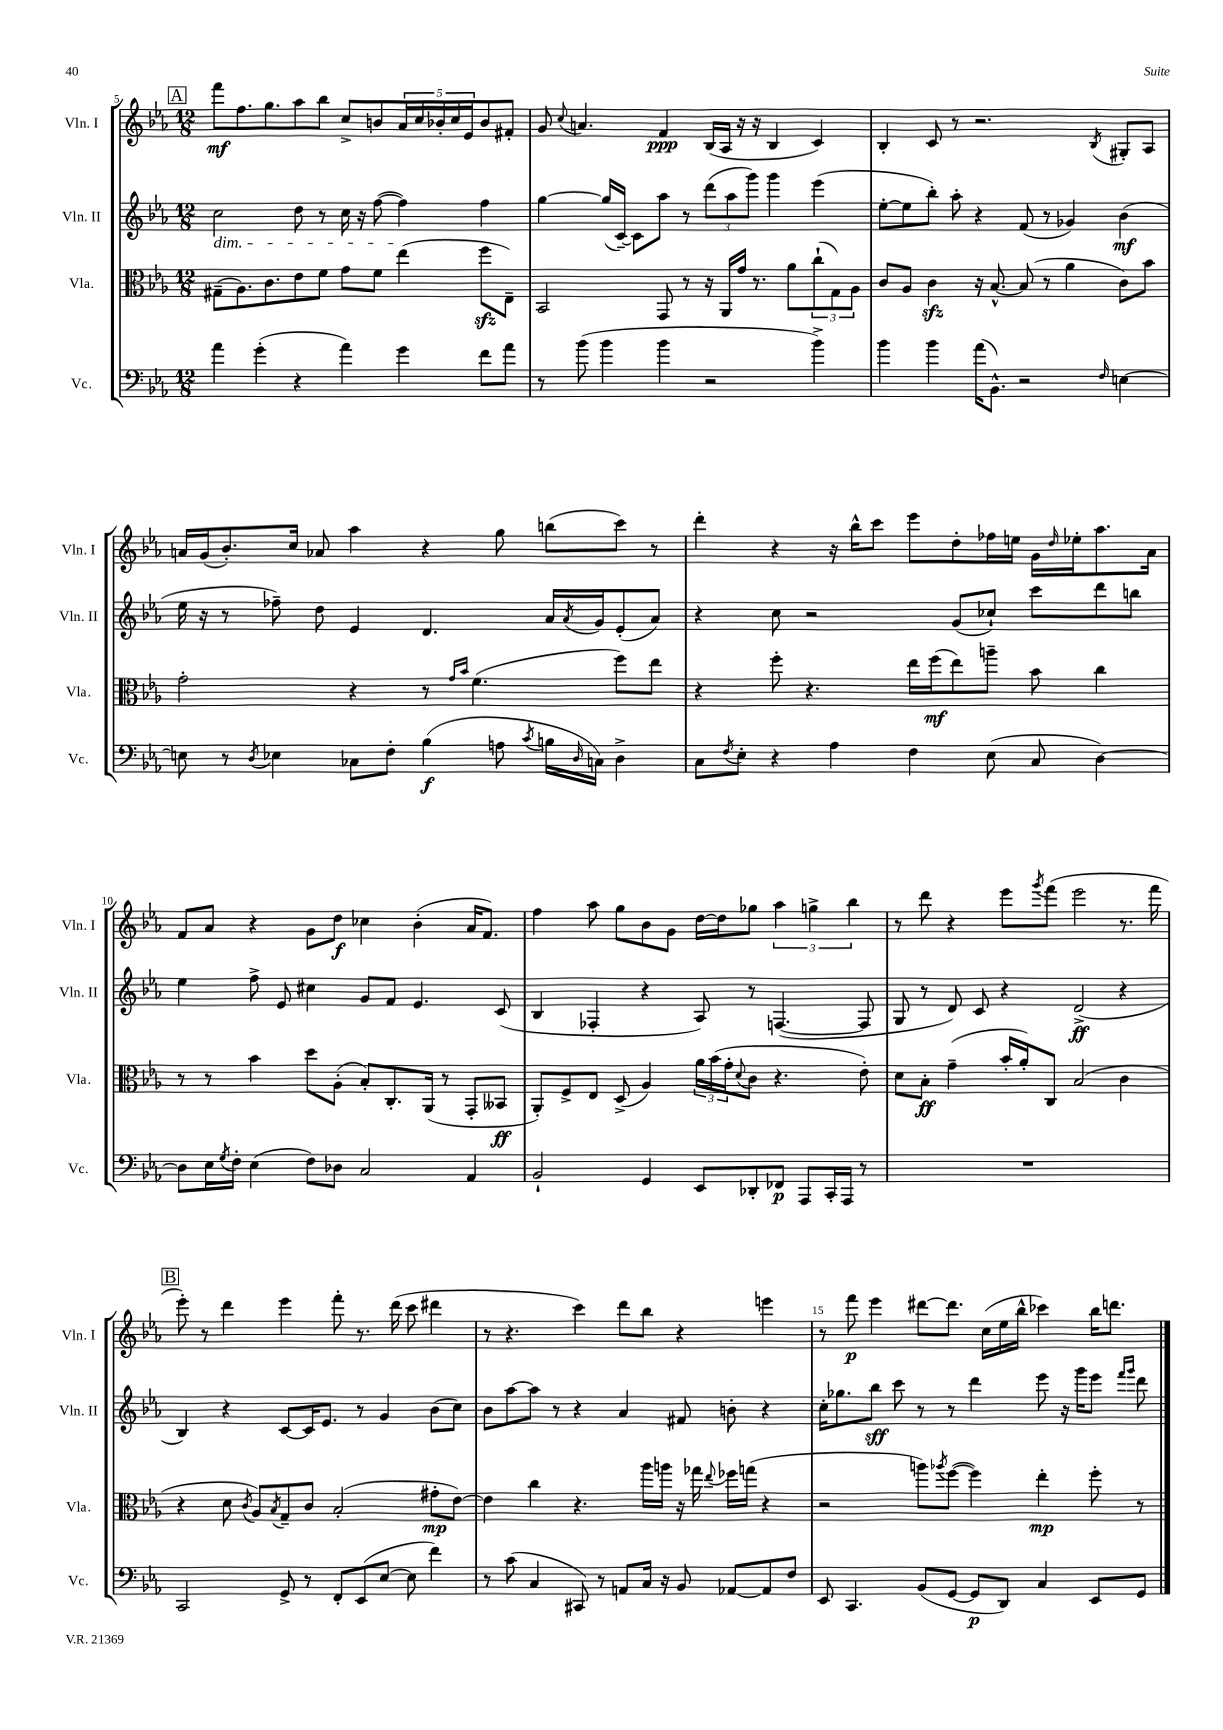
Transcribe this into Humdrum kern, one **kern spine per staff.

**kern	**kern	**kern	**kern
*staff4	*staff3	*staff2	*staff1
*clefF4	*clefC3	*clefG2	*clefG2
*k[b-e-a-]	*k[b-e-a-]	*k[b-e-a-]	*k[b-e-a-]
*M12/8	*M12/8	*M12/8	*M12/8
4a-	(8G#~	2cc	8fff
.	8.A-)	.	8.ff
(4g'	.	.	.
.	8.c	.	8.gg
4r	8e-	8dd	8aa-
.	8f	8r	8bb-
4a-)	8g	16cc	8cc^
.	.	16r	.
.	8f	([8ff	8b
4g	(4ee-	4ff])	20a-
.	.	.	20cc
.	.	.	20b-'
.	.	.	20cc
.	.	.	20e-
8f	8ff	4ff	8b-
8a-	8E-~)	.	8f#'
=	=	=	=
8r	2BB-	[4gg	8g
.	.	.	8qqcc
(8b-	.	.	4.a
4b-	.	(16gg]	.
.	.	[16c~)	.
.	.	8c]	.
4b-	8GG	8aa-	4f
.	8r	8r	.
2r	16r	(12ddd	(16B-
.	16AA-	.	16A-
.	.	12aa-	.
.	16g	.	16r
.	.	12ggg)	.
.	8.r	.	16r
.	.	4ggg	4B-
.	8a-	.	.
4b-^)	(12cc`	(4eee-	4c)
.	12G)	.	.
.	12A-	.	.
=	=	=	=
4b-	8c	[8ee-'	4B-'
.	8A-	8ee-]	.
4b-	4c	8bb-')	8c
.	.	8aa-'	8r
(16a-	16r	4r	2.r
8.BB-^^)	[8.B-^^	.	.
2r	(8B-]	(8f	.
.	8r	8r	.
.	4a-	4g-)	.
16qqF	.	.	8qB-
[4E	8c)	(4b-	8G#'
.	8b-	.	8A-
=	=	=	=
8E]	2g'	16ee-	16a
.	.	16r	(16g
8r	.	8r	8.b-')
8qD	.	.	.
4E-	.	8ff-~)	.
.	.	.	16cc
.	.	8dd	8a-
8C-	4r	4e-	4aa-
8F'	.	.	.
(4B-	8r	4.d	4r
.	16qqg	.	.
.	16qqb-	.	.
.	(4.f	.	.
8A	.	.	8gg
8qc	.	.	.
16B	.	16a-	(8bb
16qqD	.	8qa-	.
16C)	.	16g	.
4D^	8ff)	(8e-'	8ccc)
.	8ee-	8a-)	8r
=	=	=	=
8C	4r	4r	4ddd'
8qF	.	.	.
8E-'	.	.	.
4r	8ff'	8cc	4r
.	4.r	2r	.
4A-	.	.	16r
.	.	.	16bb-^^
.	.	.	8ccc
4F	16ee-	.	8eee-
.	(16ff	.	.
.	8ee-)	(8g	8dd'
(8E-	8aa~	8cc-`)	16ff-
.	.	.	16ee
8C	8b-	8ccc	16g
.	.	.	16qqdd
.	.	.	16ee-'
[4D)	4cc	8ddd	8.aa-
.	.	8bb	.
.	.	.	16a-
=	=	=	=
8D]	8r	4ee-	8f
16E-	8r	.	8a-
8qG	.	.	.
16F'	.	.	.
(4E-	4b-	8ff^	4r
.	.	8e-	.
8F)	8dd	4cc#	8g
8D-	(8A-'	.	8dd
2C	8B-')	8g	4cc-
.	8.C'	8f	.
.	.	4.e-	(4b-'
.	(16AA-	.	.
.	8r	.	.
4AA-	8GG'	.	16a-
.	.	.	8.f)
.	8BB--	(8c	.
=	=	=	=
2BB-`	8AA-')	4B-	4ff
.	8F^	.	.
.	8E-	4F-'	8aa-
.	(8D^	.	8gg
4GG	4A-)	4r	8b-
.	.	.	8g
8EE-	24a-	8A-)	[16dd
.	(24b-	.	.
.	.	.	16dd]
.	24g'	.	.
.	8qqd	.	.
8DD-'	8c	8r	8gg-
8FF-	4.r	([4.F	6aa-
8AAA-	.	.	.
.	.	.	6gg^
16CC'	.	.	.
16AAA-	.	.	.
.	.	.	6bb-
8r	8e-')	8F]	.
=	=	=	=
1.r	8d	8G	8r
.	8B-'	8r	8ddd
.	(4g~	8d)	4r
.	.	8c	.
.	16b-'	4r	8eee-
.	16a-')	.	.
.	.	.	8qggg
.	8C	.	(8fff
.	(2B-	(2d^	2eee-
.	4c	4r	8.r
.	.	.	16fff
=	=	=	=
2CC	4r	4B-)	8eee-')
.	.	.	8r
.	8d	4r	4ddd
.	8qc	.	.
.	8A-)	.	.
.	8qB-	.	.
8GG^	8G~	[8c	4eee-
8r	8c	16c]	.
.	.	8.e-	.
8FF'	(2B-'	.	8fff'
(8EE-	.	8r	8.r
[8E-	.	4g	.
.	.	.	(16ddd
8E-]	.	.	8ccc
4f)	8g#'	(8b-	4ddd#
.	[8e-)	8cc)	.
=	=	=	=
8r	4e-]	8b-	8r
(8c	.	[8aa-	4.r
4C	4cc	8aa-]	.
.	.	8r	.
8CC#)	4.r	4r	4ccc)
8r	.	.	.
8AA	.	4a-	8ddd
16C	16aa-	.	8bb-
16r	16aa	.	.
8BB-	16r	8f#	4r
.	16gg-	.	.
.	8qqee-	.	.
[8AA-	16ff-	8b'	.
.	(16gg	.	.
8AA-]	4r	4r	4eee
8F	.	.	.
=	=	=	=
8EE-	2r	16cc'	8r
.	.	8.gg-	.
4.CC	.	.	8fff
.	.	8bb-	4eee-
.	.	8ccc	.
(8BB-	8aa)	8r	[8ddd#
.	8qaa-	.	.
[8GG	([8ff	8r	8.ddd#]
8GG]	4ff])	4ddd	.
.	.	.	(16cc
8DD)	.	.	16ee-
.	.	.	16bb-^^
4C	4ee-'	8eee-	4ccc-)
.	.	16r	.
.	.	16ggg	.
8EE-	8ff'	8eee-	16bb-
.	.	.	8.ddd
.	.	16qqfff	.
.	.	16qqggg	.
8GG	8r	8ddd	.
==	==	==	==
*-	*-	*-	*-
